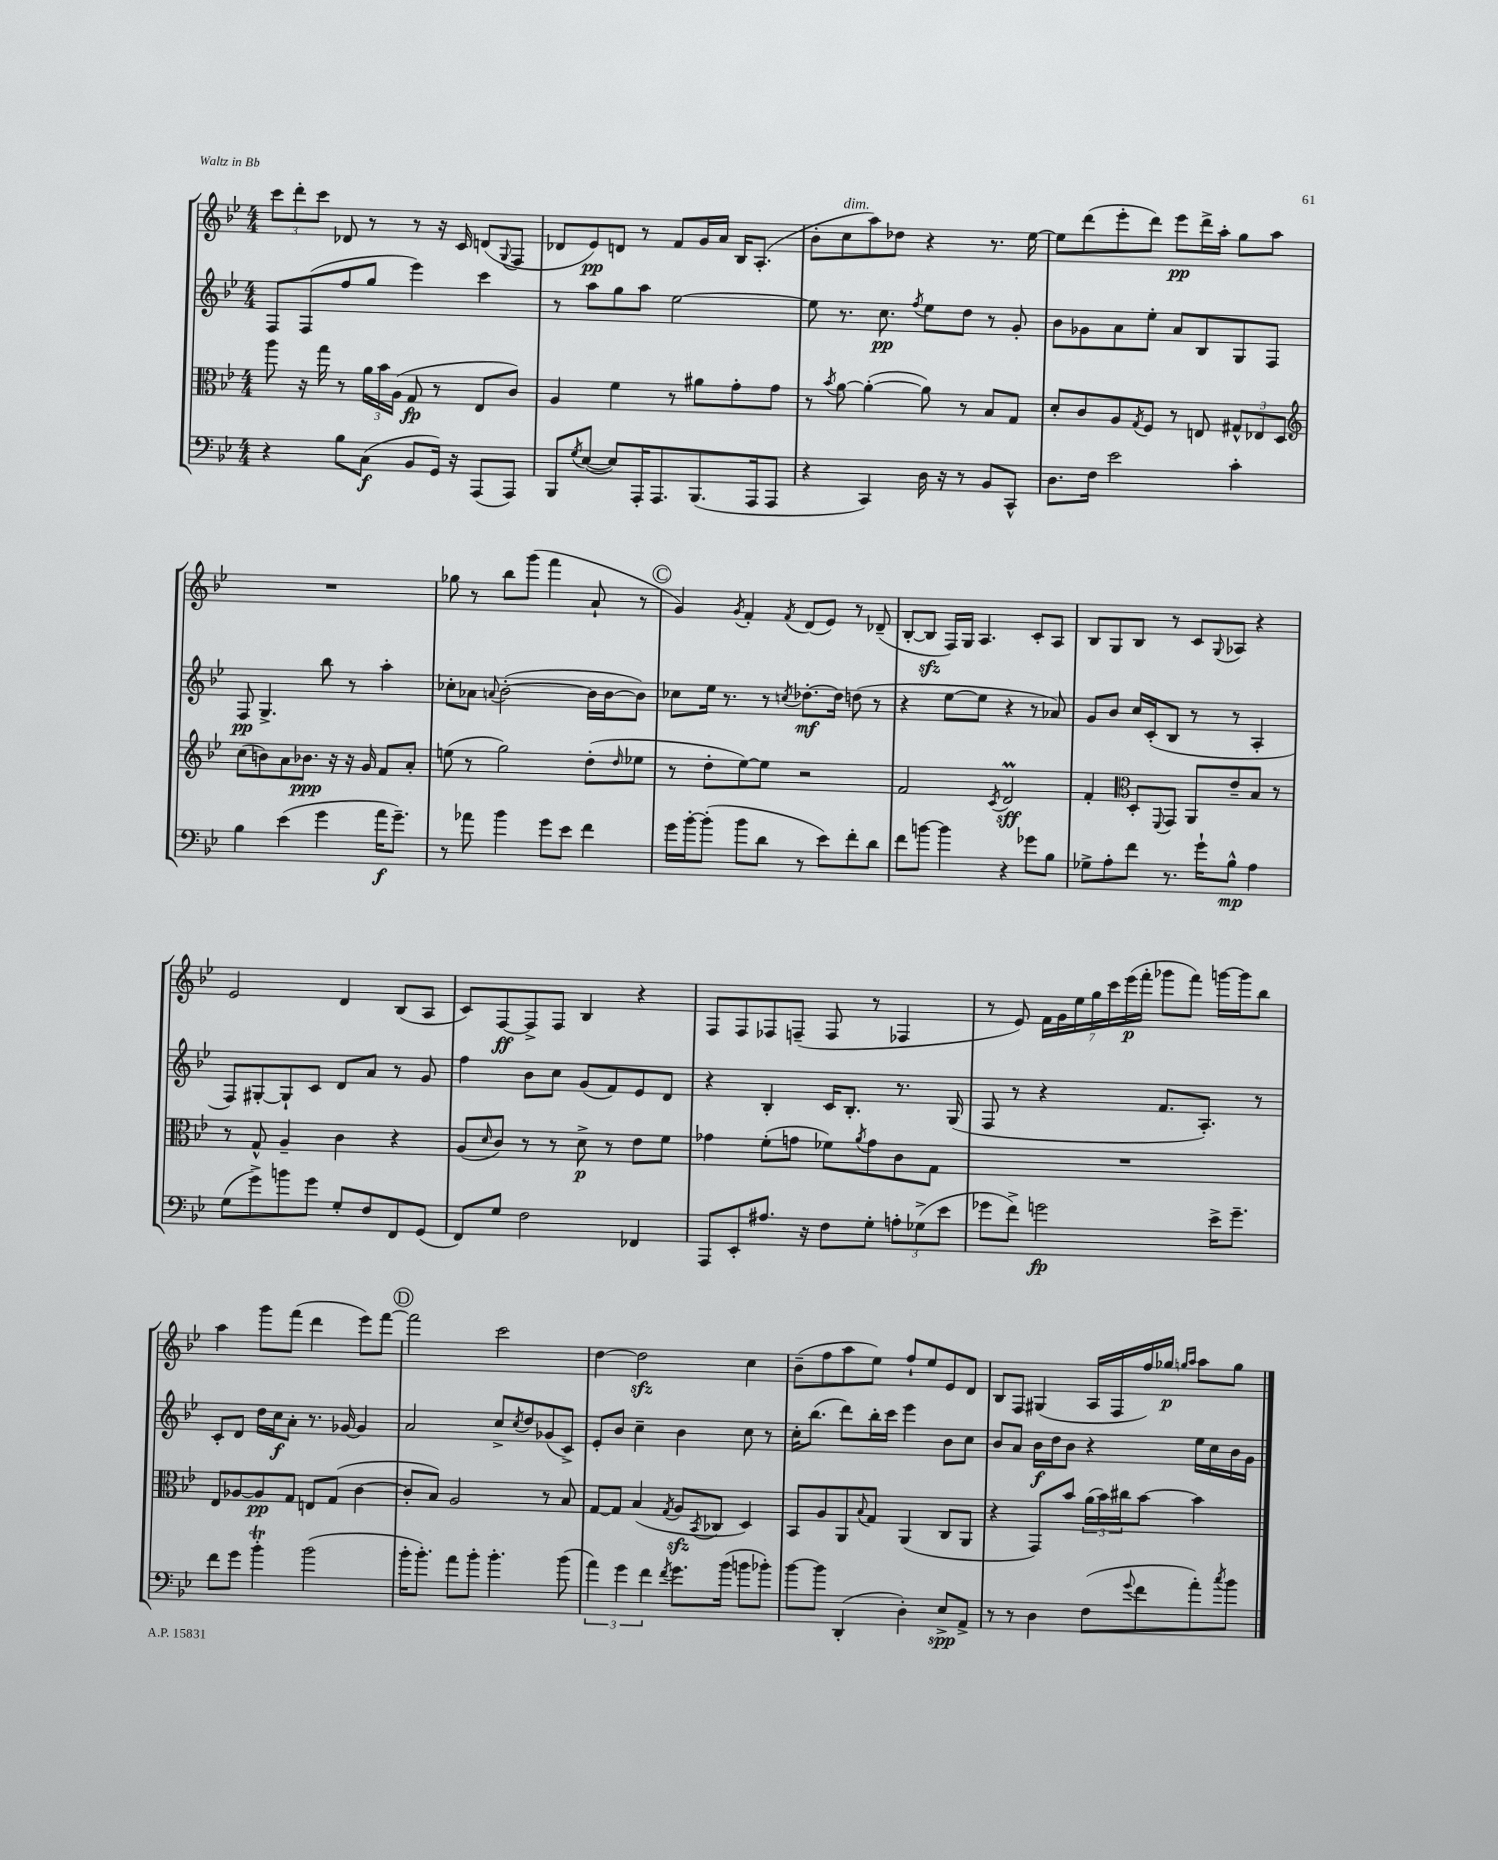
<<
\new StaffGroup <<
\new Staff = "s0" {
    \clef treble \key bes \major \numericTimeSignature \time 4/4
    \tuplet 3/2 { c'''8 d'''8-. c'''8 } des'8 r8 r8 r16 c'16 d'8( \appoggiatura { g8 } f8 |
    des'8 ees'8\pp) d'8 r8 f'8 g'16 a'16 bes16 a8.-.( |
    bes'8-. c''8^\markup { \italic "dim." } a''8) des''8 r4 r8. ees''16~ |
    ees''8 d'''8( ees'''8-. d'''8) ees'''8\pp d'''16-> a''16-. g''8 a''8 |
    R1 |
    ges''8 r8 bes''8 g'''8( f'''4 a'8-! r8 |
    \mark \markup { \circle "C" } g'4) \acciaccatura { g'8 } f'4-. \acciaccatura { f'8 } d'8( ees'8) r8 des'8--( |
    bes8~-. bes8\sfz f16) g16 a4. c'8-. a8 |
    bes8 g8 bes8 r8 c'8 \appoggiatura { g8 } aes8 r4 |
    ees'2 d'4 bes8( a8 |
    c'8) f8~\ff f8-> f8 bes4 r4 |
    f8 f8 fes8 f8--( f8 r8 fes4 |
    r8 ees'8) \tuplet 7/4 { f'16 g'16 ees''16 g''16 c'''16 ees'''16\p( f'''16-. } ges'''8 f'''8) g'''16~ g'''16 bes''8 |
    a''4 g'''8 f'''8( d'''4 ees'''8) f'''8~ |
    \mark \markup { \circle "D" } f'''2 c'''2 |
    d''4~ d''2\sfz c''4 |
    bes'8--( f''8 a''8 ees''8) f''8-! ees''8 ees'8 d'8 |
    bes8 f8 gis4( a16 f16 f''16) ges''16\p \grace { g''16 a''16 } a''8 g''8 \bar "|." |
}
\new Staff = "s1" {
    \clef treble \key bes \major \numericTimeSignature \time 4/4
    f8 f8( f''8 g''8 ees'''4) c'''4 |
    r8 a''8 g''8 a''8 ees''2~ |
    ees''8 r8. c''8.\pp \acciaccatura { f''8 } ees''8 d''8 r8 g'8-. |
    bes'8 ges'8 a'8 ees''8-. a'8 bes8 g8 f8 |
    f8\pp g4.-> bes''8 r8 a''4-. |
    ces''8-. aes'8 \appoggiatura { a'8 } bes'2~-.( bes'16 bes'16~ bes'8) |
    \mark \markup { \circle "C" } ces''8 ees''16 r8. r8 \acciaccatura { c''8 } des''8.~-.\mf des''16 d''8( r8 |
    r4 ees''8~ ees''8 r4 r8 aes'8) |
    g'8 bes'8 c''16 c'16-.( bes8 r8 r8 a4-. |
    f8) gis8~-. gis8-! c'8 d'8 a'8 r8 g'8 |
    f''4 bes'8 c''8 g'8( f'8) ees'8 d'8 |
    r4 bes4-. c'16 bes8.-. r8. g16( |
    f8 r8 r4 f'8. a8.-.) r8 |
    c'8-. d'8 d''16 c''16\f a'8-. r8. ges'16~ ges'4 |
    \mark \markup { \circle "D" } a'2 c''8-> \acciaccatura { c''8 } d''8 ges'8( c'8->) |
    ees'8-. bes'8 c''4-- bes'4 c''8 r8 |
    c''16-. bes''8.( d'''8) bes''16-. c'''16 ees'''4 bes'8 c''8 |
    bes'8 a'8 bes'16\f d''16 bes'8 r4 ees''16 c''16 bes'16 g'16 \bar "|." |
}
\new Staff = "s2" {
    \clef alto \key bes \major \numericTimeSignature \time 4/4
    a''8 r16 g''16 r8 \tuplet 3/2 { a'16 bes'16 a16( } g8\fp r8 ees8 c'8) |
    a4 f'4 r8 ais'8 g'8-. g'8 |
    r8 \acciaccatura { bes'8 } a'8~ a'4~-.( a'8) r8 bes8 g8 |
    d'8-. c'8 a8 \acciaccatura { g8 } f8 r8 e8 \tuplet 3/2 { gis8-^ ees8 d8 } |
    \clef treble c''8( b'8) a'8 bes'8.\ppp r16 r16 g'16 f'8 a'8-. |
    e''8( r8 g''2) d''8-.( \grace { d''16 } ees''8 |
    \mark \markup { \circle "C" } r8 d''8-. ees''8~) ees''8 r2 |
    f'2 \acciaccatura { c'8 } d'2\prall\sff |
    f'4-. \clef alto d8-. \appoggiatura { f,8 } g,8 a,8 ees'8-- bes8 r8 |
    r8 g8-^ a4-- c'4 r4 |
    a8( \grace { d'16 } c'8) r8 r8 d'8->\p r8 ees'8 f'8 |
    ges'4 f'8-.( g'8 fes'8) \acciaccatura { a'8 } g'8 c'8 g8 |
    R1 |
    ees8 aes8~ aes8\pp g8 e8 g8( c'4~ |
    \mark \markup { \circle "D" } c'8-. bes8) a2 r8 bes8 |
    g8~ g8 bes4( \acciaccatura { g8 } a8\sfz \acciaccatura { bes,8 } ces8 d4) |
    bes,8 a8 a,8 \appoggiatura { bes8 } g8 a,4( c8 a,8 |
    r4 g,8) bes'8 \tuplet 3/2 { a'16( bes'16) cis''16 } bes'8~ bes'4 \bar "|." |
}
\new Staff = "s3" {
    \clef bass \key bes \major \numericTimeSignature \time 4/4
    r4 bes8 c8\f( bes,8 g,16) r16 a,,8( a,,8) |
    bes,,8 \acciaccatura { g8 } ees8~( ees8) a,,16-. a,,8. bes,,8.( a,,16 a,,8 |
    r4 c,4) d16 r16 r8 bes,8 c,8-^ |
    d8. f16 ees'2 c'4-. |
    bes4 ees'4( g'4 a'16\f g'8.--) |
    r8 aes'8 bes'4 g'8 ees'8 f'4 |
    \mark \markup { \circle "C" } g'16 bes'16~-. bes'8-.( bes'8 d'8 r8 ees'8) f'8-. d'8 |
    f'8 b'8~ b'4 r4 ges'8 bes8 |
    ges8-> a8-. f'8 r8. g'16-! bes8-^\mp a4 |
    g8( g'8->) b'8 g'8 g8-. f8 f,8 g,8( |
    f,8) g8 f2 fes,4 |
    a,,8 ees,8-. ais8. r16 f8 g8-. \tuplet 3/2 { a8-. ges8->( ees'8 } |
    ges'8 f'8->) g'2\fp ees'16-> g'8.-- |
    f'8 g'8 bes'4-.\trill bes'2( |
    \mark \markup { \circle "D" } bes'16-. bes'8.-.) a'8 bes'8-. bes'4.-. bes'8( |
    \tuplet 3/2 { a'4) g'4 f'4 } \acciaccatura { f'8 } g'8. bes'16( b'8 bes'8-.) |
    bes'8~ bes'8 d,4-.( d4-.) ees8->\spp a,8-> |
    r8 r8 d4 f8( \appoggiatura { g'8 } f'8 a'8-.) \acciaccatura { c''8 } bes'8 \bar "|." |
}
>>
>>
\layout { \context { \Score \remove "Bar_number_engraver" } }
